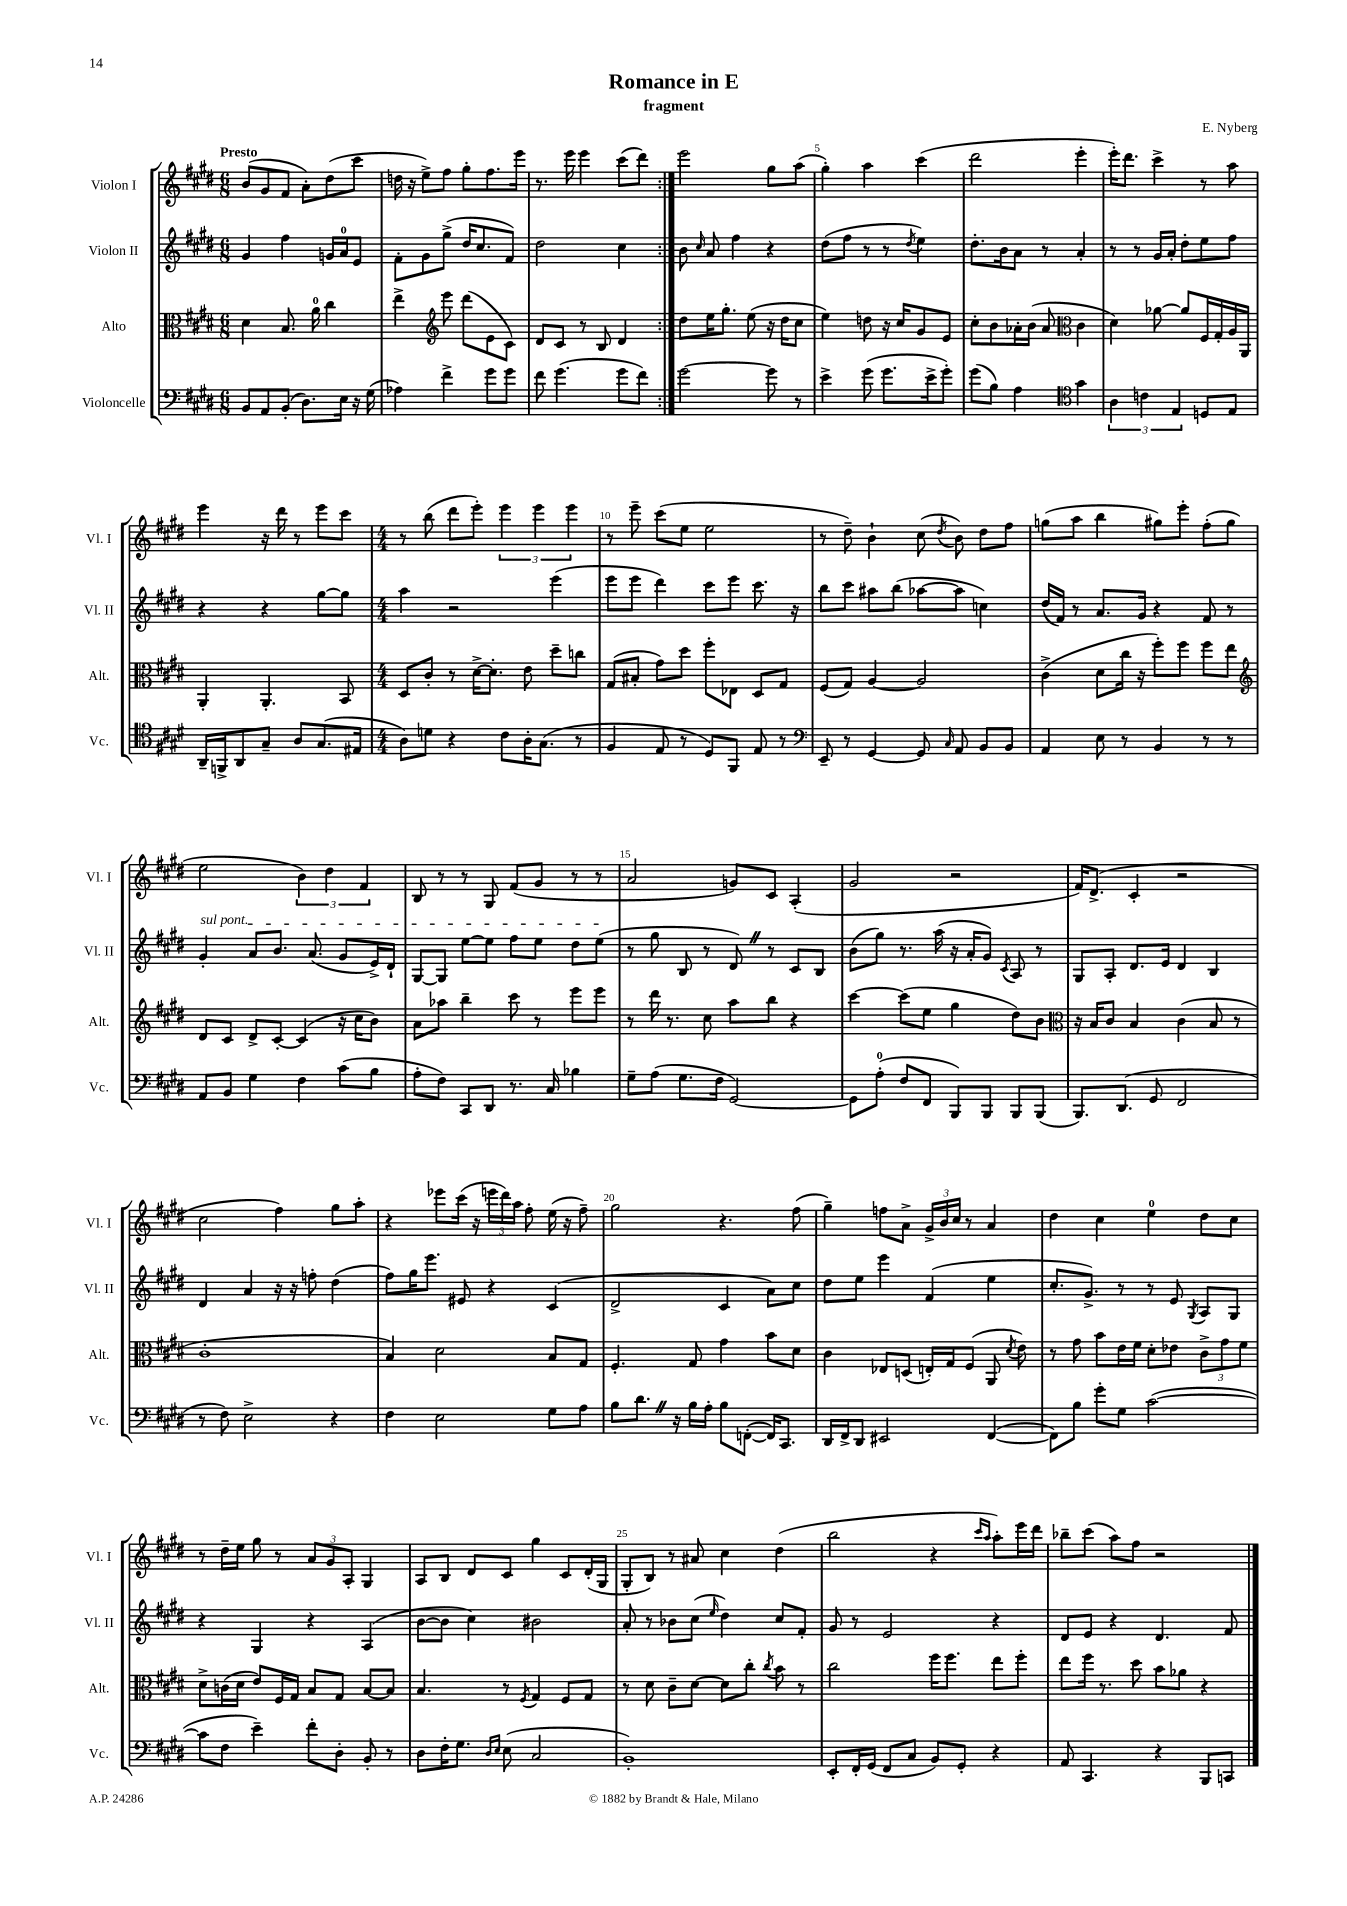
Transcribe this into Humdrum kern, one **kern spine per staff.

**kern	**kern	**kern	**kern
*part4	*part3	*part2	*part1
*staff4	*staff3	*staff2	*staff1
*I"Violoncelle	*I"Alto	*I"Violon II	*I"Violon I
*I'Vc.	*I'Alt.	*I'Vl. II	*I'Vl. I
*clefF4	*clefC3	*clefG2	*clefG2
*k[f#c#g#d#]	*k[f#c#g#d#]	*k[f#c#g#d#]	*k[f#c#g#d#]
*M6/8	*M6/8	*M6/8	*M6/8
=1	=1	=1	=1
!	!	!	!LO:TX:a:B:t=Presto
8BB/L	4d#\	4g#/	(8b/L
8AA/	.	.	8g#/
(8BB'/J	8.B/	4ff#\	8f#/J
8.D#\L)	.	.	8a'\L)
.	16a\	.	.
.	4cc#\	16gn/LL	(8dd#\
16E\Jk	.	16a/J	.
16r	.	8e/J	8ccc#\J
(16G#\	.	.	.
=2	=2	=2	=2
4A-X\)	4ee^\	8f#'\L	16ddn\
.	.	.	16r
.	.	8g#\	8ee^\L)
*	*clefG2	*	*
4f#^\	8eee\	(8gg#^\J	8ff#\J
.	(8ddd#\L	16dd#/KL	8gg#'\L
.	.	8.cc#/	.
8g#\L	8e\	.	8.ff#\
8g#\J	8c#\J)	8f#/J)	.
.	.	.	16eee\Jk
=3	=3	=3	=3
8f#\	8d#/L	2dd#\	8.r
(4.g#\	8c#/J	.	.
.	.	.	16eee\
.	8r	.	4eee\
.	8B/	.	.
8g#\L	4d#/	4cc#\	(8ccc#\L
8f#\J)	.	.	8ddd#\J)
=4:|!	=4:|!	=4:|!	=4:|!
[2g#\	8dd#\L	8b\	2eee\
.	.	16qqcc#/	.
.	16ee\K	8a/	.
.	8.gg#'\J	.	.
.	.	4ff#\	.
.	(8ee\	.	.
8g#\]	16r	4r	8gg#\L
.	16dd#\KL	.	.
8r	8cc#\J	.	(8aa\J
=5	=5	=5	=5
4e^\	4ee\)	(8dd#\L	4gg#'\)
.	.	8ff#\J	.
(8g#\	8ddn\	8r	4aa\
8.g#\L	16r	8r	.
.	16cc#/KL	.	.
.	.	8qdd#/	.
.	8g#/	4ee\)	(4ccc#\
16e^\k	.	.	.
8g#'\J)	8e/J	.	.
=6	=6	=6	=6
(8g#\L	8cc#'\L	8.dd#'\L	2ddd#\
8B\J)	8b\	.	.
.	.	16b\k	.
4A\	16a-X'\L	8a\J	.
.	(16b\JJ	.	.
.	8a-/	8r	.
*clefC4	*clefC3	*	*
4g#\	4c#\	4a'/	4eee'\
=7	=7	=7	=7
6A\	4d#\)	8r	16eee'\KL)
.	.	.	8.ddd#\J
.	.	8r	.
6cn\	.	.	.
.	[8a-X\	16g#/LL	4ccc#^\
.	.	16a'/JJ	.
6E/	.	.	.
.	8a-/L]	8dd#'\L	.
8Dn/L	16F#/L	8ee\	8r
.	16G#'/	.	.
8E/J	16A/	8ff#\J	8aa\
.	16AA/JJ	.	.
!!LO:LB:g=z
=8	=8	=8	=8
16AA~/LL	4AA'/	4r	4eee\
16FFn^/J	.	.	.
8AA/	.	.	.
8G#~/J	4.AA'/	4r	16r
.	.	.	16ddd#\
8A/L	.	.	8r
(8.G#/	.	[8gg#\L	8eee\L
.	8BB/	8gg#\J]	8ccc#\J
16E#X/Jk	.	.	.
=9	=9	=9	=9
*M4/4	*M4/4	*M4/4	*M4/4
8A\L)	8D#/L	4aa\	8r
8dn\J	8c#'/J	.	(8bb\
4r	8r	2r	8ddd#\L
.	[16d#^\KL	.	8eee'\J)
.	8.d#'\J]	.	.
8c#\L	.	.	6eee\
16A'\K	8e\	.	.
.	.	.	6eee\
(8.G#\J	.	.	.
.	8dd#~\L	(4eee\	.
.	.	.	6eee\
8r	8ccn\J	.	.
=10	=10	=10	=10
4F#/	(8G#/L	8eee\L	8r
.	8B#X'/J	8eee\J	8eee~\
8E/	8g#\L)	4ddd#\)	(8ccc#\L
8r	8dd#\J	.	8ee\J
8D#/L)	8ff#'\L	8ccc#\L	2ee\
8FF#/J	8E-X\J	8eee\J	.
8E/	8D#/L	8.ccc#\	.
8r	8G#/J	.	.
.	.	16r	.
=11	=11	=11	=11
*clefF4	*	*	*
8EE~/	(8F#/L	8bb\L	8r
8r	8G#/J)	8ccc#\J	8dd#~\)
[4GG#/	[4A/	8aa#X\L	4b`\
.	.	(8bb\J	.
8GG#/]	2A/]	[8aa-X\L	(8cc#\
16qqC#/	.	.	8qdd#/
8AA/	.	8aa-\J]	8b\)
8BB/L	.	4ccn\)	8dd#\L
8BB/J	.	.	8ff#\J
=12	=12	=12	=12
4AA/	(4c#^\	(16dd#/LL	(8ggn\L
.	.	16f#/JJ)	.
.	.	8r	8aa\J
8E\	8d#\L	8.a/L	4bb\
8r	16cc#\Jk	.	.
.	16r	16g#/Jk	.
4BB/	8ff#'\L)	4r	8gg#X\L)
.	8ff#\J	.	8eee'\J
8r	8ff#\L	8f#/	(8ff#'\L
8r	8ee\J	8r	8gg#\J
!!LO:LB:g=z
=13	=13	=13	=13
*	*clefG2	*	*
!	!	!LO:TX:a:i:t=sul pont.	!
8AA/L	8d#/L	4g#'/	2ee\
8BB/J	8c#/J	.	.
4G#\	8d#^/L	8a/L	.
.	[8c#'/J	8.b/J	.
4F#\	(4c#/]	.	6b\)
.	.	(8.a/	.
.	.	.	6dd#\
(8c#\L	16r	8g#/L	.
.	16cc#\KL	.	.
.	.	.	6f#/
8B\J	8b\J)	16e^/L)	.
.	.	16d#`/JJ	.
=14	=14	=14	=14
8A'\L	8a\L	[8G#/L	8B/
8F#\J)	8aa-X\J	8G#/J]	8r
8CC#/L	4bb~\	[8ee\L	8r
8DD#/J	.	8ee\J]	8G#/
8.r	8ccc#\	8ff#\L	(8f#/L
.	8r	8ee\J	8g#/J
16C#/	.	.	.
4B-X\	8eee\L	8dd#\L	8r
.	8eee\J	(8ee\J	8r
=15	=15	=15	=15
8G#~\L	8r	8r	2a/
(8A\J	16ddd#\	8gg#\	.
.	8.r	.	.
8.G#\L	.	8B/	.
.	8cc#\	8r	.
16F#\Jk	.	.	.
[2GG#/)	8aa\L	8d#Z/)	8gn/L)
.	8bb\J	8r	8c#/J
.	4r	8c#/L	(4A'/
.	.	8B/J	.
=16	=16	=16	=16
8GG#\L]	[4ccc#\	(8b\L	2g#/
(8A'\J	.	8gg#\J)	.
8F#/L	(8ccc#\L]	8.r	.
8FF#/J	8ee\J	.	.
.	.	(16aa\	.
8BBB/L)	4gg#\	16r	2r
.	.	16a'/KL	.
8BBB/J	.	8g#/J)	.
.	.	8qc#/	.
8BBB/L	8dd#\L)	8A/	.
(8BBB/J	8b\J	8r	.
=17	=17	=17	=17
*	*clefC3	*	*
8.BBB/L)	16r	8G#/L	16f#/KL)
.	16B/KL	.	(8.d#^/J
.	8c#/J	8A'/J	.
(8.DD#/J	.	.	.
.	4B/	8.d#/L	4c#'/
8GG#/	.	.	.
.	.	16e/Jk	.
2FF#/	(4c#\	4d#/	2r
.	8B/	4B/	.
.	8r	.	.
!!LO:LB:g=z
=18	=18	=18	=18
8r	1c#'	4d#/	2cc#\
8F#\)	.	.	.
2E^\	.	4a/	.
.	.	16r	4ff#\)
.	.	16r	.
.	.	8ffn'\	.
4r	.	(4dd#\	8gg#\L
.	.	.	8aa'\J
=19	=19	=19	=19
4F#\	4B/)	8ff#\L)	4r
.	.	16gg#\K	.
.	.	8.eee\J	.
2E\	2d#\	.	8eee-X\L
.	.	8e#X/	(16ccc#\Jk
.	.	.	16r
.	.	4r	24eeen\LL
.	.	.	24ddd#\)
.	.	.	24aa\JJ
.	.	.	8ff#'\
8G#\L	8B/L	(4c#/	(16ee\
.	.	.	16r
8A\J	8G#/J	.	8ff#~\)
=20	=20	=20	=20
8B\L	4.F#'/	2d#^/	2gg#\
8.d#Z\J	.	.	.
16r	.	.	.
16B\LL	8G#/	.	.
16A'\JJ	.	.	.
8B\L	4g#\	4c#/	4.r
([8FFn'\J	.	.	.
16FF/KL])	8b\L	8a\L)	.
8.CC#/J	.	.	.
.	8d#\J	8cc#\J	(8ff#\
=21	=21	=21	=21
16DD#/LL	4c#\	8dd#\L	4gg#~\)
16FF#^/J	.	.	.
8DD#/J	.	8ee\J	.
2EE#X/	8E-X/L	4eee\	8ffn\L
.	(8Dn/J	.	8a^\J
.	16En'/LL)	(4f#/	24g#^/LL
.	.	.	24b/
.	16G#/J	.	.
.	.	.	24cc#/JJ
.	(8F#/J	.	8r
([4FF#/	8AA/	4ee\	4a/
.	8qd#/	.	.
.	8e\)	.	.
=22	=22	=22	=22
8FF#\L])	8r	8.cc#'/L	4dd#\
8B\J	8g#\	.	.
.	.	8.g#^/J)	.
8g#'\L	8b\L	.	4cc#\
8G#\J	16e\L	8r	.
.	16f#\JJ	.	.
([2c#\	8d#'\L	8r	4ee\
.	8e-X\J	8e/	.
.	.	8qG#/	.
.	12c#^\L	8A/L	8dd#\L
.	12g#\	.	.
.	.	8G#/J	8cc#\J
.	12f#\J	.	.
!!LO:LB:g=z
=23	=23	=23	=23
8c#\L]	8d#^\L	4r	8r
8F#\J	(16cn\L	.	16dd#~\LL
.	16d#\JJ	.	16ee\JJ
4e~\)	8e/L)	4G#/	8gg#\
.	16F#/L	.	8r
.	16G#/JJ	.	.
8f#'\L	8B/L	4r	12a/L
.	.	.	12g#/
8D#'\J	8G#/J	.	.
.	.	.	12A'/J
8BB'/	[8B/L	(4A/	4G#/
8r	8B/J]	.	.
=24	=24	=24	=24
8D#\L	4.B/	[8b\L	8A/L
16F#'\K	.	8b\J]	8B/J
8.G#\J	.	.	.
.	.	4cc#\)	8d#/L
16qqD#/LL	.	.	.
16qqE/JJ	.	.	.
(8E\	8r	.	8c#/J
.	8qF#/	.	.
2C#/	4G#/	2b#X\	4gg#\
.	8F#/L	.	8c#/L
.	8G#/J	.	(16d#'/L
.	.	.	16G#/JJ
=25	=25	=25	=25
1BB')	8r	8a'/	8G#'/L
.	8d#\	8r	8B/J)
.	8c#~\L	8b-X\L	8r
.	[8d#\J	(8cc#\J	8a#X/
.	.	16qqee/	.
.	8d#\L]	4dd#\)	4cc#\
.	8cc#'\J	.	.
.	8qcc#/	.	.
.	8b\	8cc#/L	(4dd#\
.	8r	8f#'/J	.
=26	=26	=26	=26
8EE'/L	2cc#\	8g#/	2bb\
16FF#'/L	.	8r	.
(16GG#/JJ	.	.	.
8FF#/L	.	2e/	.
8C#/J	.	.	.
8BB/L)	16ff#\KL	.	4r
.	8.ff#\J	.	.
8GG#'/J	.	.	.
.	.	.	16qqccc#/LL
.	.	.	16qqaa/JJ
4r	8ee\L	4r	8aa'\L)
.	8ff#'\J	.	16eee\L
.	.	.	16ddd#\JJ
=27	=27	=27	=27
8AA/	8ee\L	8d#/L	8bb-X~\L
4.CC#/	16ff#\Jk	8e/J	(8ccc#\J
.	8.r	.	.
.	.	4r	8aa\L)
.	8dd#\	.	8ff#\J
4r	8b\L	4.d#/	2r
.	8a-X\J	.	.
8BBB/L	4r	.	.
8CCn/J	.	8f#/	.
==	==	==	==
*-	*-	*-	*-
